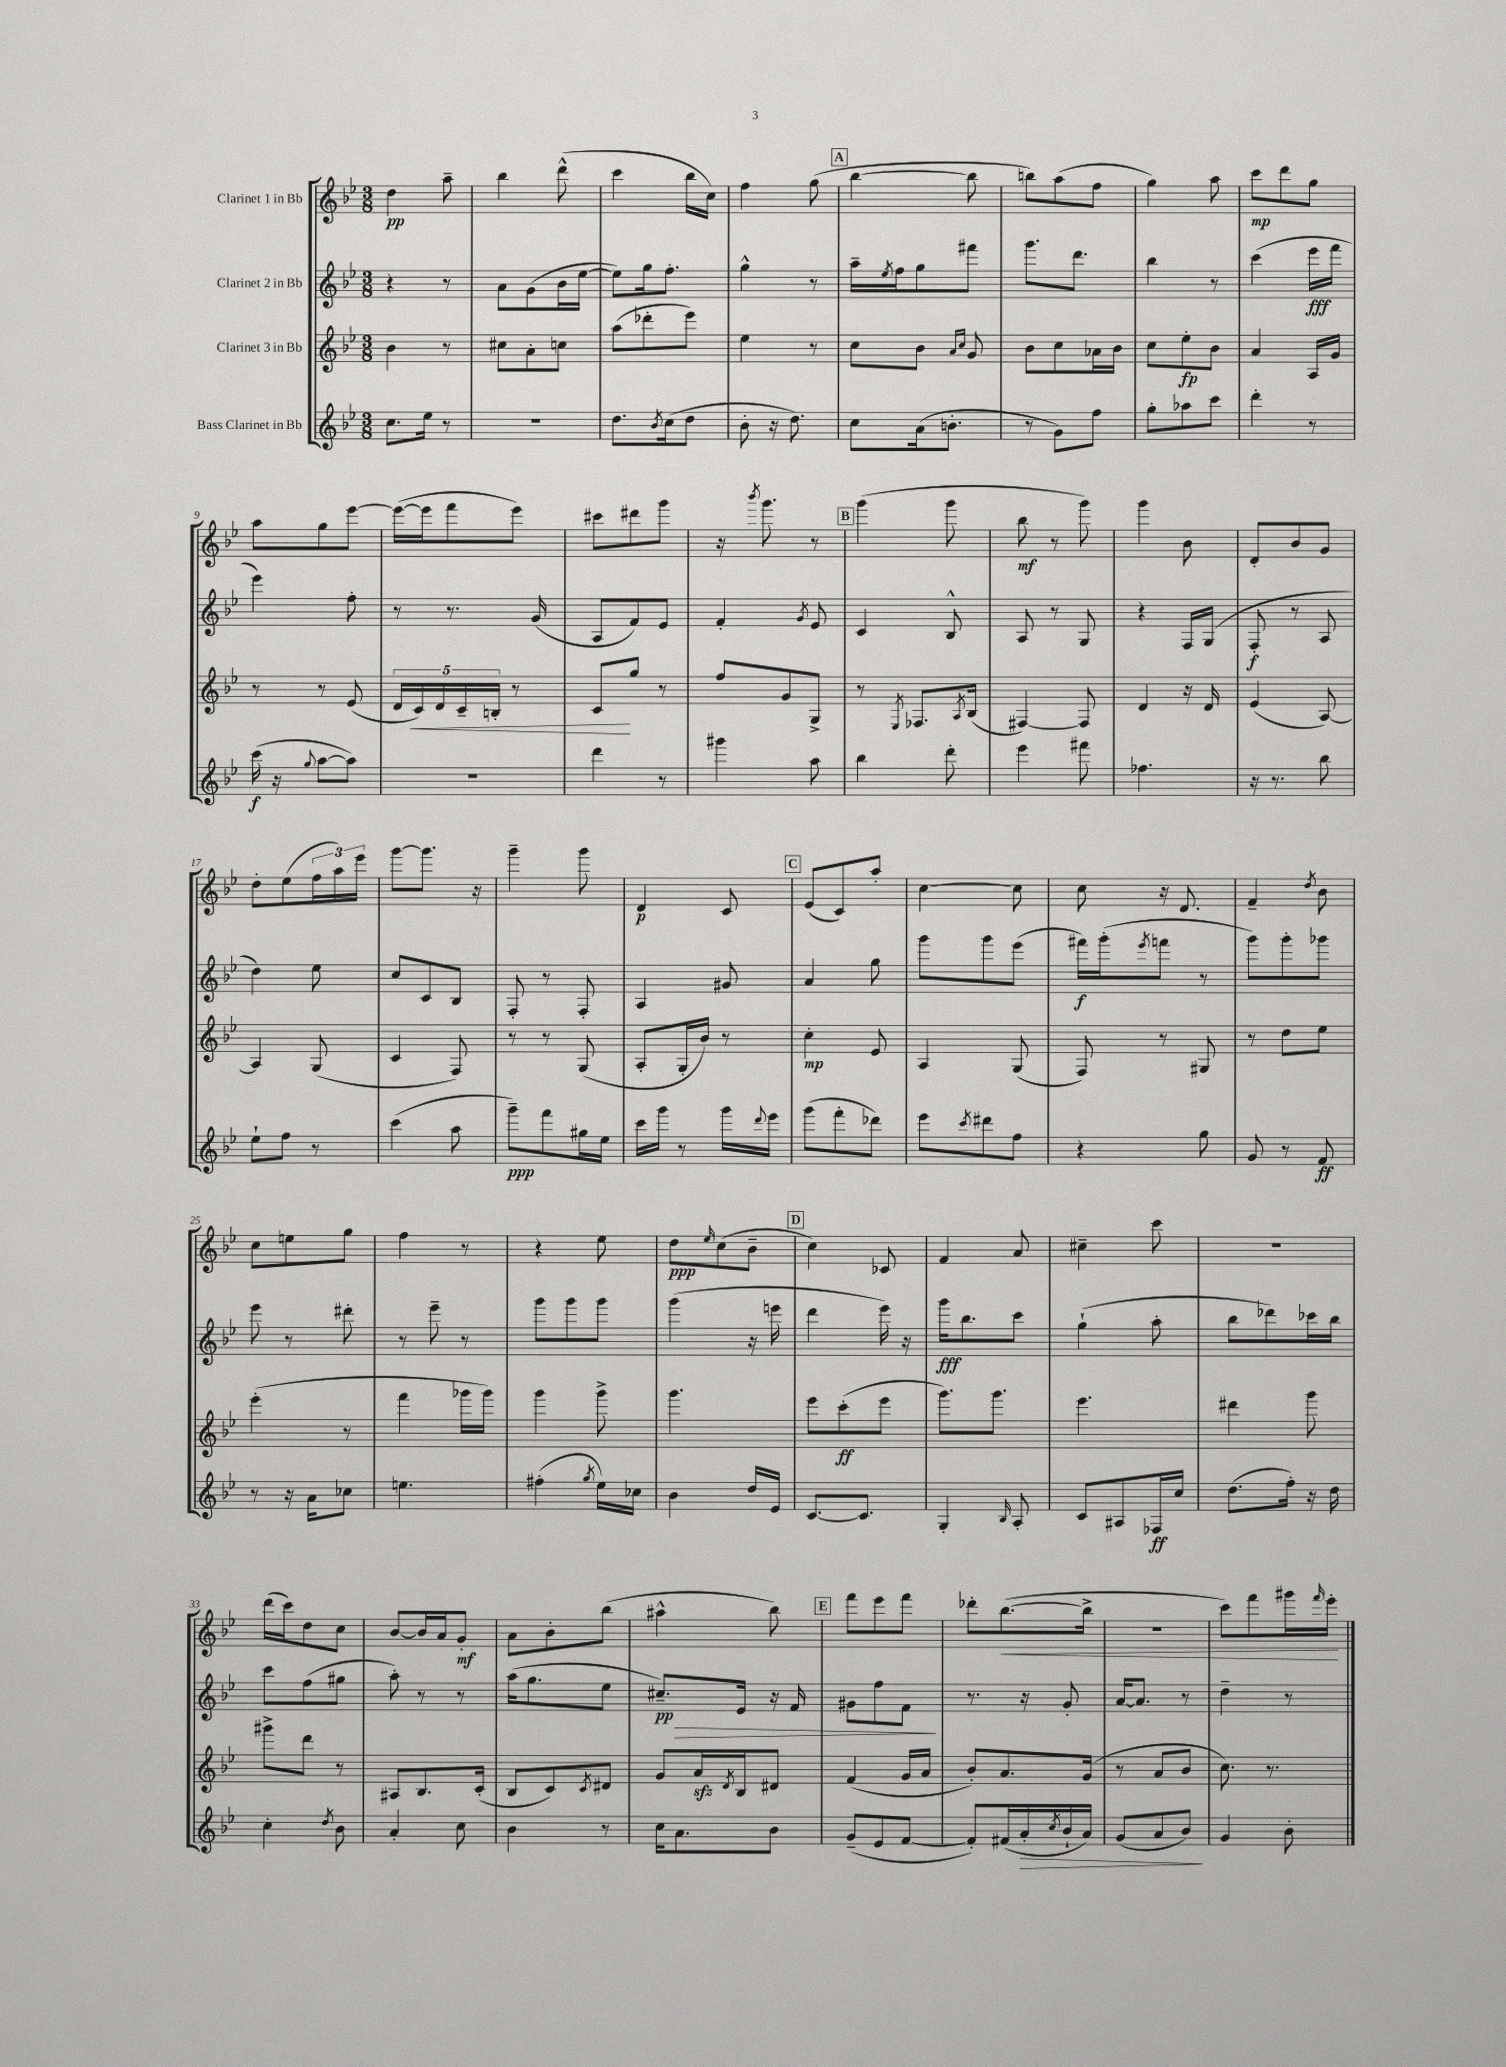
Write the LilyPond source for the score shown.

<<
\new StaffGroup <<
\new Staff = "s0" \with { instrumentName = "Clarinet 1 in Bb" } {
    \clef treble \key bes \major \numericTimeSignature \time 3/8
    d''4\pp a''8-- |
    bes''4 d'''8-^( |
    c'''4 bes''16 c''16) |
    f''4 g''8( |
    \mark \markup { \box "A" } bes''4~ bes''8 |
    b''8) a''8( f''8 |
    g''4) a''8 |
    c'''8\mp d'''8 g''8 |
    a''8 g''8 ees'''8~ |
    ees'''16~( ees'''16 f'''8 ees'''8) |
    cis'''8 dis'''8 g'''8 |
    r16 \acciaccatura { bes'''8 } g'''8. r8 |
    \mark \markup { \box "B" } g'''4( g'''8 |
    bes''8\mf r8 g'''8) |
    g'''4 bes'8 |
    d'8-. bes'8 g'8 |
    d''8-. ees''8( \tuplet 3/2 { f''16 a''16) ees'''16 } |
    g'''8~ g'''8. r16 |
    g'''4-- g'''8 |
    d'4\p c'8 |
    \mark \markup { \box "C" } ees'8( c'8) a''8-. |
    c''4~ c''8 |
    c''8 r16 d'8. |
    f'4-- \acciaccatura { d''8 } bes'8 |
    c''8 e''8 g''8 |
    f''4 r8 |
    r4 ees''8 |
    d''8\ppp \grace { ees''16 } c''8( bes'8-- |
    \mark \markup { \box "D" } c''4) ces'8 |
    f'4 a'8 |
    cis''4-- c'''8 |
    R4. |
    d'''16( c'''16) d''8 c''8 |
    bes'8~ bes'16 a'16 g'8-.\mf |
    a'8 bes'8-. bes''8( |
    ais''4-^ bes''8) |
    \mark \markup { \box "E" } f'''8 ees'''8 f'''8 |
    des'''8-. bes''8.~\<( bes''16-> |
    R4. |
    c'''8) f'''8 gis'''16 \grace { f'''16 } ees'''16-.\! \bar "|." |
}
\new Staff = "s1" \with { instrumentName = "Clarinet 2 in Bb" } {
    \clef treble \key bes \major \numericTimeSignature \time 3/8
    r4 r8 |
    a'8 g'8( bes'16 ees''16~ |
    ees''8) g''16 f''8.-. |
    g''4-^ r8 |
    \mark \markup { \box "A" } a''16-- \acciaccatura { ees''8 } f''16 g''8 fis'''8 |
    g'''8. d'''8. |
    bes''4 r8 |
    c'''4( ees'''16\fff f'''16 |
    ees'''4) f''8-. |
    r8 r8. g'16( |
    a8 f'8) ees'8 |
    f'4-. \acciaccatura { g'8 } ees'8 |
    \mark \markup { \box "B" } c'4 bes8-^ |
    a8 r8 g8 |
    r4 f16 g16( |
    f8-.\f r8 a8 |
    d''4) ees''8 |
    c''8 c'8 bes8 |
    f8-. r8 f8-. |
    a4 gis'8 |
    \mark \markup { \box "C" } a'4 g''8 |
    g'''8 g'''8 ees'''8( |
    fis'''16\f) g'''16-.( \acciaccatura { ees'''8 } f'''8 r8 |
    g'''8) g'''8-. ges'''8 |
    ees'''8 r8 dis'''8-. |
    r8 ees'''8-- r8 |
    g'''8 g'''8 g'''8 |
    g'''4( r16 e'''16 |
    \mark \markup { \box "D" } d'''4 ees'''16) r16 |
    g'''16\fff bes''8. c'''8 |
    g''4-!( a''8-. |
    bes''8 des'''8) ces'''16 bes''16 |
    c'''8 f''8( gis''8 |
    a''8-.) r8 r8 |
    a''16( g''8. ees''8 |
    cis''8.--\pp\>) ees'16 r16 f'16 |
    \mark \markup { \box "E" } gis'8 f''8 f'8\! |
    r8. r16 g'8-. |
    a'16~ a'8. r8 |
    d''4-- r8 \bar "|." |
}
\new Staff = "s2" \with { instrumentName = "Clarinet 3 in Bb" } {
    \clef treble \key bes \major \numericTimeSignature \time 3/8
    bes'4 r8 |
    cis''8 a'8-. c''8 |
    a''8( des'''8-. ees'''8) |
    ees''4 r8 |
    \mark \markup { \box "A" } c''8 bes'8 \grace { a'16 c''16 } g'8 |
    bes'8 c''8 aes'16 bes'16 |
    c''8 ees''8-.\fp bes'8 |
    a'4 a16 g'16 |
    r8 r8 ees'8( |
    \tuplet 5/4 { d'16 c'16\<) d'16 c'16-- b16-. } r8 |
    c'8\! g''8 r8 |
    f''8 g'8 g8-> |
    \mark \markup { \box "B" } r8 \acciaccatura { ees8 } fes8. \acciaccatura { a8 } bes16( |
    fis4~) fis8 |
    d'4 r16 d'16 |
    ees'4( a8~) |
    a4 g8( |
    c'4 f8) |
    r8 r8 g8( |
    a8-. g16-. bes'16) r8 |
    \mark \markup { \box "C" } c''4-.\mp ees'8 |
    a4 g8( |
    f8) r8 gis8 |
    r8 d''8 ees''8 |
    ees'''4-.( r8 |
    f'''4 ges'''16 ges'''16) |
    g'''4 g'''8-> |
    g'''4. |
    \mark \markup { \box "D" } ees'''8 c'''8-.\ff( ees'''8 |
    g'''8.) g'''8. |
    ees'''4. |
    dis'''4 g'''8 |
    gis'''8-> d'''8 r8 |
    ais8 bes8. c'16-.( |
    bes8 c'8) \acciaccatura { c'8 } dis'8 |
    g'8 a'16\sfz \acciaccatura { d'8 } bes16 dis'8 |
    \mark \markup { \box "E" } f'4( g'16 a'16 |
    bes'8-.) a'8. g'16( |
    r8 a'8 bes'8 |
    c''8.) r8. \bar "|." |
}
\new Staff = "s3" \with { instrumentName = "Bass Clarinet in Bb" } {
    \clef treble \key bes \major \numericTimeSignature \time 3/8
    c''8. ees''16 r8 |
    R4. |
    d''8. \acciaccatura { bes'8 } c''16( d''8 |
    bes'8-. r16 d''8.) |
    \mark \markup { \box "A" } c''8 a'16( b'8.-. |
    r8 g'8) f''8 |
    g''8-. aes''8 c'''8 |
    d'''4-. r8 |
    c'''16\f( r16 \appoggiatura { g''8 } a''8~ a''8) |
    R4. |
    d'''4 r8 |
    gis'''4 a''8 |
    \mark \markup { \box "B" } bes''4 d'''8-. |
    ees'''4 fis'''8 |
    fes''4. |
    r16 r8. bes''8 |
    ees''8-! f''8 r8 |
    c'''4( a''8 |
    g'''8--\ppp) f'''8 gis''16 ees''16 |
    c'''16 g'''16 r8 g'''16 \appoggiatura { d'''8 } ees'''16 |
    \mark \markup { \box "C" } g'''8( f'''8-. des'''8) |
    ees'''8 \acciaccatura { c'''8 } dis'''8 f''8 |
    r4 g''8 |
    g'8 r8 f'8\ff |
    r8 r16 a'16 ces''8 |
    e''4. |
    fis''4-.( \acciaccatura { g''8 } ees''16) ces''16 |
    bes'4 d''16 ees'16 |
    \mark \markup { \box "D" } c'8.~ c'8. |
    g4-. \grace { bes16 } a8-. |
    c'8 ais8 fes16\ff c''16 |
    d''8.( f''16-.) r16 d''16 |
    c''4-. \acciaccatura { d''8 } bes'8 |
    a'4-. c''8 |
    bes'4 r8 |
    c''16 a'8. bes'8 |
    \mark \markup { \box "E" } g'8--( ees'8 f'8~ |
    f'8-.) fis'16( a'16-.\> \acciaccatura { c''8 } bes'16-! a'16) |
    g'8( a'8 bes'8\!) |
    g'4 bes'8-. \bar "|." |
}
>>
>>
